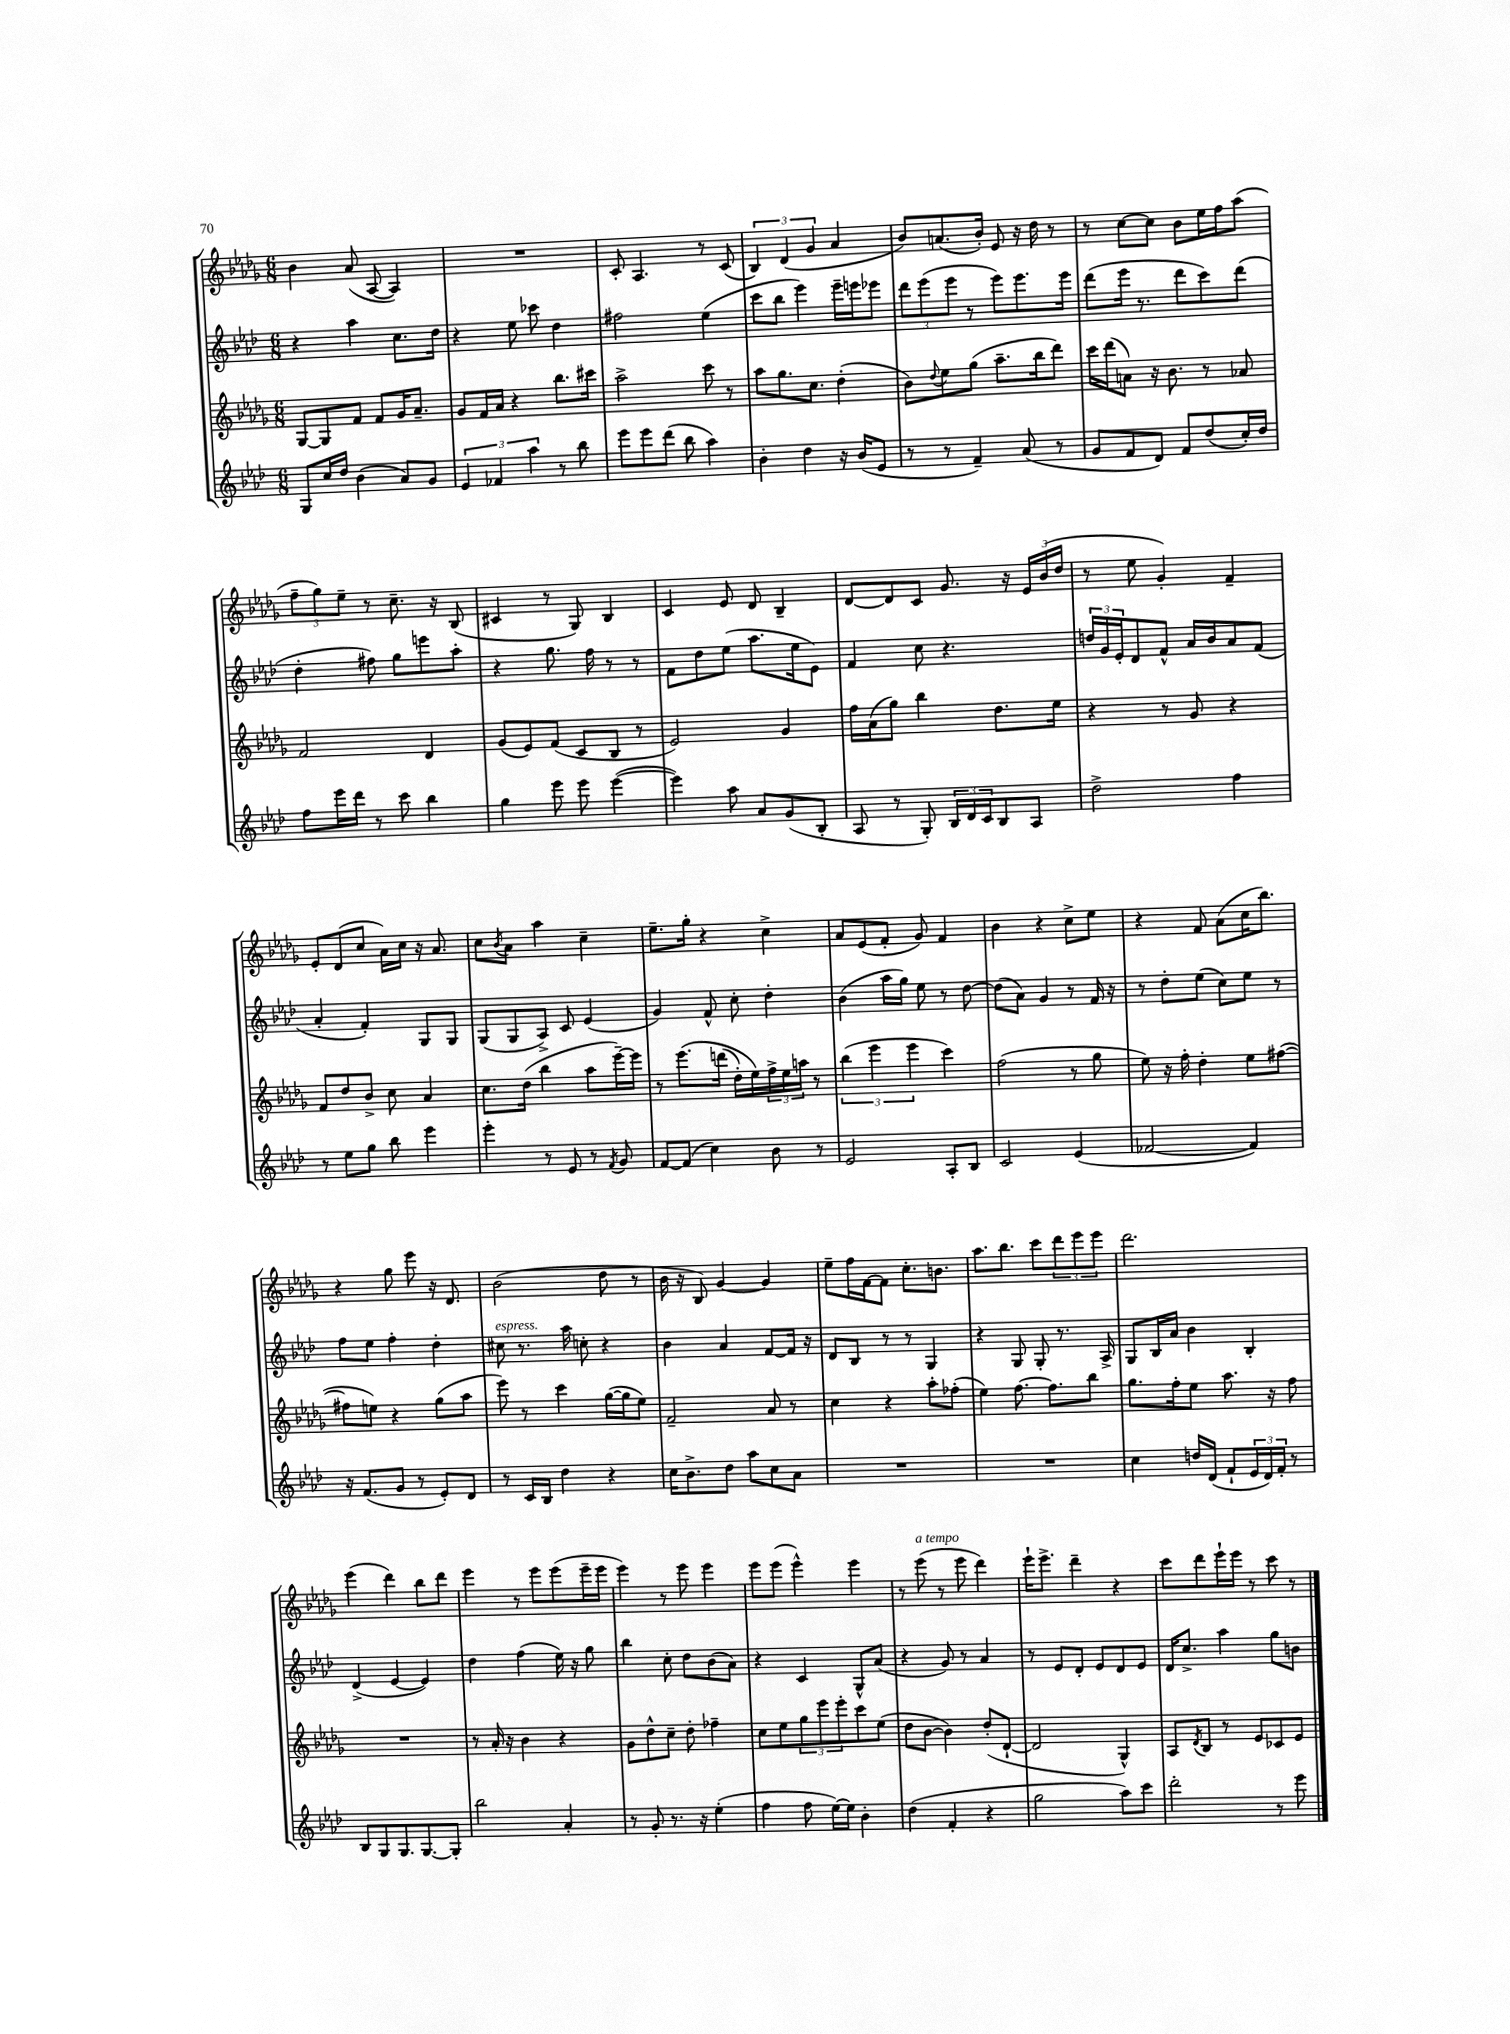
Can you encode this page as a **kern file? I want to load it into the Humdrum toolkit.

**kern	**kern	**kern	**kern
*part4	*part3	*part2	*part1
*staff4	*staff3	*staff2	*staff1
*clefG2	*clefG2	*clefG2	*clefG2
*k[b-e-a-d-]	*k[b-e-a-d-g-]	*k[b-e-a-d-]	*k[b-e-a-d-g-]
*M6/8	*M6/8	*M6/8	*M6/8
=125	=125	=125	=125
8G/L	[8G-/L	4r	4b-\
16cc/L	8G-/]	.	.
16dd-/JJ	.	.	.
(4b-\	8f/J	4aa-\	(8a-/
.	8f/L	.	[8A-/
8a-/L)	16g-/K	8.cc\L	4A-/])
.	8.a-~/J	.	.
8g/J	.	.	.
.	.	16dd-\Jk	.
=126	=126	=126	=126
6e-/	8g-/L	4r	2.r
.	16f/L	.	.
6f-X/	.	.	.
.	16a-/JJ	.	.
.	4r	8ee-\	.
6aa-\	.	.	.
.	.	8ccc-X\	.
8r	8.bb-\L	4dd-\	.
8bb-\	.	.	.
.	16ccc#X\Jk	.	.
=127	=127	=127	=127
8eee-\L	2aa-^\	2ff#X\	8c'/
8eee-\	.	.	4.A-/
(8ddd-\J	.	.	.
8bb-\	.	.	.
4aa-\)	8ccc\	(4ee-\	8r
.	8r	.	(8c/
=128	=128	=128	=128
4b-'\	8aa-\L	8ccc\L	6B-/)
.	8.gg-\	8bb-\J	.
.	.	.	(6d-/
4dd-\	.	4eee-\)	.
.	8.cc\J	.	.
.	.	.	6g-/
16r	(4dd-'\	16eee-~\LL	4a-/
(16b-/KL	.	16eeen\J	.
8e-/J	.	8eee-X\J	.
=129	=129	=129	=129
8r	8b-\L)	12ddd-\L	8b-/L)
.	.	(12eee-\	.
.	8qqdd-/	.	.
8r	8ee-\	.	(8.an/
.	.	12eee-\J	.
4f~/)	(8gg-\J	8r	.
.	.	.	16b-'/Jk)
.	8.aa-~\L	8eee-\L)	8e-/
(8a-/	.	8.eee-\	16r
.	16bb-\k	.	16dd-\
8r	8ddd-\J)	.	8r
.	.	16eee-\Jk	.
=130	=130	=130	=130
8g/L	16ccc\LL	(8ddd-\L	8r
.	(16ddd-\J	.	.
8f/	8an\J)	16eee-\Jk	[8cc\L
.	.	8.r	.
8d-/J)	16r	.	8cc\J]
.	8.b-\	.	.
8f/L	.	8ddd-\L	8b-\L
(8dd-/	8r	8ccc\)	16ee-\L
.	.	.	16ff\J
16cc'/L)	8a-X/	(8ddd-\J	(8aa-\J
16dd-/JJ	.	.	.
!!LO:LB:g=z
=131	=131	=131	=131
8ff\L	2f/	4dd-'\	12ff~\L
.	.	.	12gg-\)
16eee-\L	.	.	.
.	.	.	12ee-~\J
16ddd-\JJ	.	.	.
8r	.	8ff#X\)	8r
8ccc\	.	8gg\L	8.cc~\
4bb-\	4d-/	8eeen\	.
.	.	.	16r
.	.	8aa-'\J	(8B-/
=132	=132	=132	=132
4gg\	(8g-/L	4r	4c#X/
.	8e-/)	.	.
8eee-\	(8f/J	8.gg\	8r
8eee-\	8c/L	.	8G-/)
.	.	16ff\	.
([4eee-\	8B-/J	8r	4B-/
.	8r	8r	.
=133	=133	=133	=133
4eee-\])	2e-/)	8f\L	4c/
.	.	8dd-\	.
8aa-\	.	(8ee-\J	8e-/
8a-/L	.	8.aa-\L	8d-/
(8g/	4g-/	.	4B-~/
.	.	16ee-\k	.
8B-'/J	.	8e-\J)	.
=134	=134	=134	=134
8A-/	16ff\LL	4f/	[8d-/L
.	(16a-\J	.	.
8r	8gg-\J)	.	8d-/]
8G'/)	4bb-\	8cc\	8c/J
24B-/LL	.	4.r	8.g-/
24d-/	.	.	.
24c/J	.	.	.
8B-/	8.dd-\L	.	.
.	.	.	16r
8A-/J	.	.	24e-/LL
.	.	.	(24b-/
.	16ee-\Jk	.	.
.	.	.	24dd-/JJ
=135	=135	=135	=135
2dd-^\	4r	24ddn/LL	8r
.	.	24g/	.
.	.	24e-'/J	.
.	.	8d-/	8ee-\
.	8r	8f^^/J	4g-'/)
.	8g-/	16a-/LL	.
.	.	16b-/J	.
4ff\	4r	8a-/	4f~/
.	.	(8f/J	.
!!LO:LB:g=z
=136	=136	=136	=136
8r	8f/L	4a-'/	8e-'/L
8ee-\L	8dd-/	.	(8d-/
8gg\J	8b-^/J	4f'/)	8cc/J
8bb-\	8cc\	.	16a-\LL)
.	.	.	16cc\JJ
4eee-\	4a-/	8G/L	16r
.	.	.	8.a-/
.	.	8G/J	.
=137	=137	=137	=137
4eee-'\	8.cc\L	(8G/L	8cc\L
.	.	.	8qb-/
.	.	8G/	8a-\J
.	(16dd-\Jk	.	.
8r	4bb-\	8A-^/J)	4aa-\
8e-/	.	8c/	.
8r	8aa-\L	(4e-/	4cc~\
8qf/	.	.	.
8g/	[16eee-~\L)	.	.
.	16eee-\JJ]	.	.
=138	=138	=138	=138
[8f/L	8r	4g/)	8.ee-~\L
(8f/J]	(8.eee-\L	.	.
.	.	.	16gg-'\Jk
4cc\)	.	8f^^/	4r
.	(16dddn\Jk	.	.
.	16dd-'\LL)	8cc'\	.
.	16ee-\)	.	.
8b-\	24ff^\	4dd-'\	4cc^\
.	24ee-\	.	.
.	24aan\JJ	.	.
8r	8r	.	.
=139	=139	=139	=139
2e-/	(6bb-\	(4b-\	8a-/L
.	.	.	(8e-/
.	6eee-\	.	.
.	.	16aa-\LL	8f'/J
.	.	16gg\JJ)	.
.	6eee-\	.	.
.	.	8ee-\	8g-/)
8A-'/L	4ccc\)	8r	4f/
8B-/J	.	[8dd-\	.
=140	=140	=140	=140
2c/	(2ff\	(8dd-\L]	4b-\
.	.	8a-\J)	.
.	.	4g/	4r
(4e-/	8r	8r	8cc^\L
.	8gg-\	16f/	8ee-\J
.	.	16r	.
=141	=141	=141	=141
[2f-X/	8ee-\)	8r	4r
.	16r	8dd-'\L	.
.	16ff'\	.	.
.	4dd-'\	(8ee-\J	8f/
.	.	8cc\L)	(8a-\L
4f-/])	8ee-\L	8ee-\J	16cc\K
.	.	.	8.bb-\J)
.	([8ff#X\J	8r	.
!!LO:LB:g=z
=142	=142	=142	=142
16r	8ff#X\L]	8ff\L	4r
(8.f/L	.	.	.
.	8een\J)	8ee-\J	.
8g/J	4r	4ff'\	8gg-\
8r	.	.	8eee-\
8e-'/L)	(8gg-\L	4dd-'\	16r
.	.	.	8.d-/
8d-/J	8aa-\J	.	.
=143	=143	=143	=143
!	!	!LO:TX:a:i:t=espress.	!
8r	8eee-\)	8cc#X\	(2b-\
16c/LL	8r	8.r	.
16B-/JJ	.	.	.
4dd-\	4ccc\	.	.
.	.	16aa-\	.
.	.	8ccn'\	.
4r	([16gg-\LL	4r	8dd-\
.	16gg-\J]	.	.
.	8ee-\J)	.	8r
=144	=144	=144	=144
16cc\KL	2f~/	4b-\	16b-\
8.b-^\	.	.	16r
.	.	.	8B-/)
8dd-\J	.	4a-/	[4g-/
8aa-\L	.	.	.
8cc\	8a-/	[8f/L	4g-/]
8a-\J	8r	16f/Jk]	.
.	.	16r	.
=145	=145	=145	=145
2.r	4cc\	8d-/L	8ee-~\L
.	.	8B-/J	16ff\L
.	.	.	[16f\J
.	4r	8r	8f\J]
.	.	8r	8.cc'\L
.	8aa-'\L	4G/	.
.	.	.	8.bn\J
.	(8ff-X'\J	.	.
=146	=146	=146	=146
2.r	4ee-\)	4r	8.aa-\L
.	.	.	8.bb-\J
.	[8.ff\	8G/	.
.	.	8G'/	8ccc\L
.	8.ff\L]	.	.
.	.	8.r	12ddd-\
.	.	.	12eee-\
.	8bb-\J	.	.
.	.	.	12eee-\J
.	.	16A-^/	.
=147	=147	=147	=147
4cc\	8.gg-\L	8G/L	2.ddd-\
.	.	16B-/L	.
.	16ff'\k	16a-/JJ	.
16ddn/LL	8ee-\J	4b-\	.
(16d-/JJ	.	.	.
8f`/L	8.aa-\	.	.
24e-/L	.	4B-'/	.
24d-/)	.	.	.
.	16r	.	.
24f'/JJ	.	.	.
8r	8ff\	.	.
!!LO:LB:g=z
=148	=148	=148	=148
8B-/L	2.r	(4d-^/	(4eee-\
8G/	.	.	.
8.G/	.	[4e-/	4ddd-\)
[8.G/	.	.	.
.	.	4e-/])	8bb-\L
8G'/J]	.	.	8ddd-\J
=149	=149	=149	=149
2bb-\	8r	4dd-\	4eee-\
.	16a-'/	.	.
.	16r	.	.
.	4b-\	(4ff\	8r
.	.	.	8eee-\L
4a-'/	4r	16ee-\)	(8eee-\
.	.	16r	.
.	.	8gg\	16eee-~\L
.	.	.	16eee-\JJ
=150	=150	=150	=150
8r	8g-\L	4bb-\	4eee-\)
8g'/	8dd-^^\	.	.
8.r	8cc~\J	8cc'\	8r
.	8dd-'\	8dd-\L	8eee-\
16r	.	.	.
(4ee-'\	4ff-X~\	(8b-\	4eee-\
.	.	8a-\J)	.
=151	=151	=151	=151
4ff\	8cc\L	4r	8eee-\L
.	8ee-\	.	(8eee-\J
8ff\	12gg-\	4c/	4eee-^^\)
.	12eee-\	.	.
[16ee-\LL)	.	.	.
.	12eee-'\	.	.
16ee-\JJ]	.	.	.
4b-'\	8ccc\	8G^^/L	4eee-\
.	(8ee-\J	(8a-/J	.
=152	=152	=152	=152
(4dd-\	8dd-\L	4r	8r
!	!	!	!LO:TX:a:i:t=a tempo
.	[8b-\J	.	(8eee-\
4f'/	4b-\])	8g/)	8r
.	.	8r	8eee-\
4r	(8dd-'/L	4a-/	4ddd-\)
.	[8d-`/J	.	.
=153	=153	=153	=153
2gg\	2d-/]	8r	16eee-`\KL
.	.	.	8.eee-^\J
.	.	8e-/L	.
.	.	8d-'/J	4ddd-~\
.	.	8e-/L	.
8aa-\L)	4G-^^/)	8d-/	4r
8ccc\J	.	8e-/J	.
=154	=154	=154	=154
2ddd-'\	8A-/L	16d-/KL	8ccc\L
.	.	8.cc^/J	.
.	8qd-/	.	.
.	8B-/J	.	8ddd-\
.	8r	4aa-\	16eee-`\L
.	.	.	16eee-\JJ
.	8e-/L	.	8r
8r	8c-X/	8gg\L	8ccc\
8eee-\	8e-/J	8bn\J	8r
==	==	==	==
*-	*-	*-	*-
